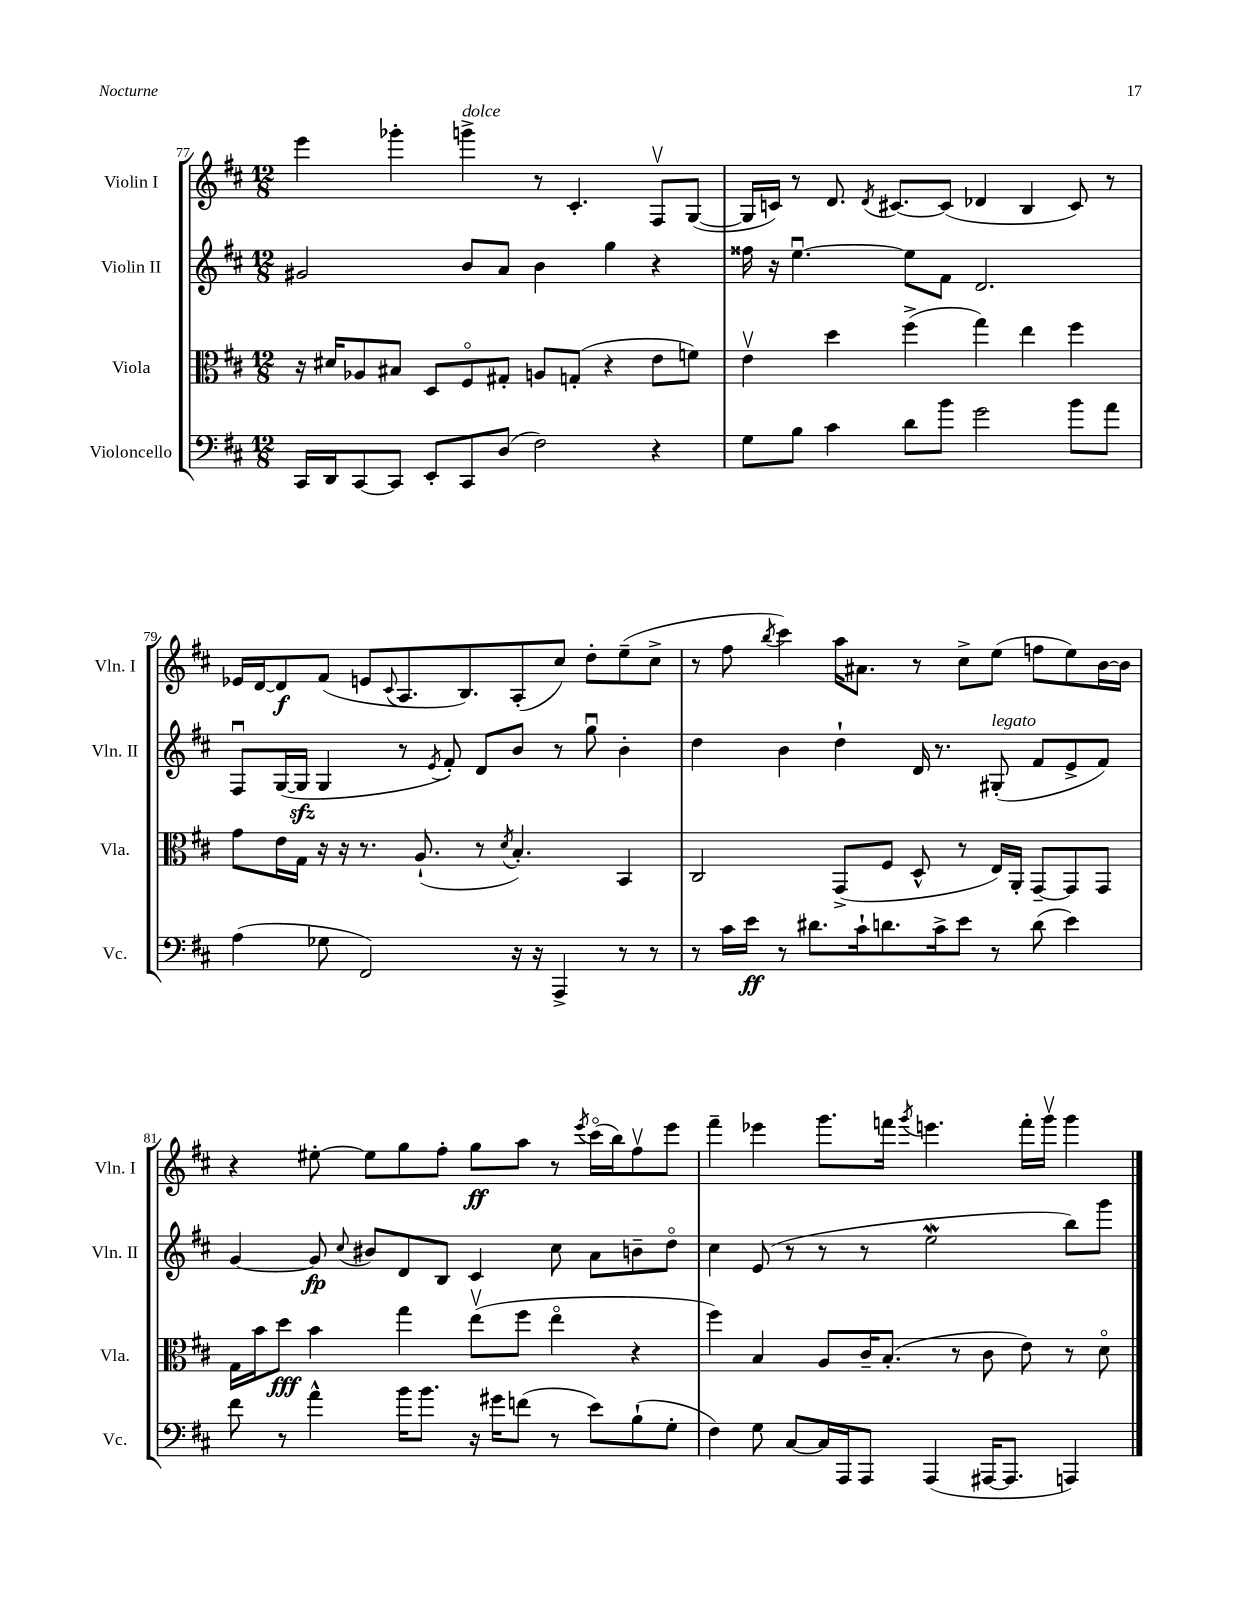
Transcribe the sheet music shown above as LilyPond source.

<<
\new StaffGroup <<
\new Staff = "s0" \with { instrumentName = "Violin I" shortInstrumentName = "Vln. I" } {
    \clef treble \key d \major \numericTimeSignature \time 12/8
    e'''4 ges'''4-. g'''4->^\markup { \italic "dolce" } r8 cis'4.-. fis8\upbow g8~( |
    g16 c'16) r8 d'8. \acciaccatura { d'8 } cis'8.~ cis'8( des'4 b4 cis'8) r8 |
    ees'16 d'16~ d'8\f fis'8( e'8 \appoggiatura { cis'8 } a8. b8.) a8-.( cis''8) d''8-. e''8--( cis''8-> |
    r8 fis''8 \acciaccatura { b''8 } cis'''4) a''16 ais'8. r8 cis''8-> e''8( f''8 e''8) b'16~ b'16 |
    r4 eis''8~-. eis''8 g''8 fis''8-. g''8\ff a''8 r8 \acciaccatura { e'''8 } cis'''16\flageolet( b''16) fis''8\upbow e'''8 |
    fis'''4-- ees'''4 g'''8. f'''16 \acciaccatura { g'''8 } e'''4. f'''16-. g'''16\upbow g'''4 \bar "|." |
}
\new Staff = "s1" \with { instrumentName = "Violin II" shortInstrumentName = "Vln. II" } {
    \clef treble \key d \major \numericTimeSignature \time 12/8
    gis'2 b'8 a'8 b'4 g''4 r4 |
    fisis''16 r16 e''4.~\downbow e''8 fis'8 d'2. |
    fis8\downbow g16~( g16\sfz g4 r8 \acciaccatura { e'8 } fis'8-.) d'8 b'8 r8 g''8\downbow b'4-. |
    d''4 b'4 d''4-! d'16 r8. gis8-.^\markup { \italic "legato" }( fis'8 e'8-> fis'8) |
    g'4~ g'8\fp \appoggiatura { cis''8 } bis'8 d'8 b8 cis'4 cis''8 a'8 b'8-- d''8\flageolet |
    cis''4 e'8( r8 r8 r8 e''2\mordent b''8) g'''8 \bar "|." |
}
\new Staff = "s2" \with { instrumentName = "Viola" shortInstrumentName = "Vla." } {
    \clef alto \key d \major \numericTimeSignature \time 12/8
    r16 dis'16 aes8 bis8 d8 fis8\flageolet gis8-. a8 g8-.( r4 e'8 f'8) |
    e'4\upbow d''4 fis''4->( g''4) e''4 fis''4 |
    g'8 e'16 g16 r16 r16 r8. a8.-!( r8 \acciaccatura { d'8 } b4.-.) b,4 |
    cis2 g,8->( fis8 d8-^ r8 e16) a,16-. g,8~-- g,8 g,8 |
    g16 b'16 d''8\fff b'4 g''4 e''8\upbow( fis''8 e''4\flageolet r4 |
    fis''4) b4 a8 cis'16-- b8.-.( r8 cis'8 e'8) r8 d'8\flageolet \bar "|." |
}
\new Staff = "s3" \with { instrumentName = "Violoncello" shortInstrumentName = "Vc." } {
    \clef bass \key d \major \numericTimeSignature \time 12/8
    cis,16 d,16 cis,8~ cis,8 e,8-. cis,8 d8( fis2) r4 |
    g8 b8 cis'4 d'8 b'8 g'2 b'8 a'8 |
    a4( ges8 fis,2) r16 r16 a,,4-> r8 r8 |
    r8 cis'16 e'16\ff r8 dis'8. cis'16-! d'8. cis'16-> e'8 r8 d'8( e'4) |
    fis'8 r8 a'4-^ b'16 b'8. r16 gis'16 f'8( r8 e'8) b8-!( g8-. |
    fis4) g8 cis8~ cis16 a,,16 a,,8 a,,4( ais,,16~ ais,,8. a,,4) \bar "|." |
}
>>
>>
\layout { \context { \Score currentBarNumber = #77 } }
